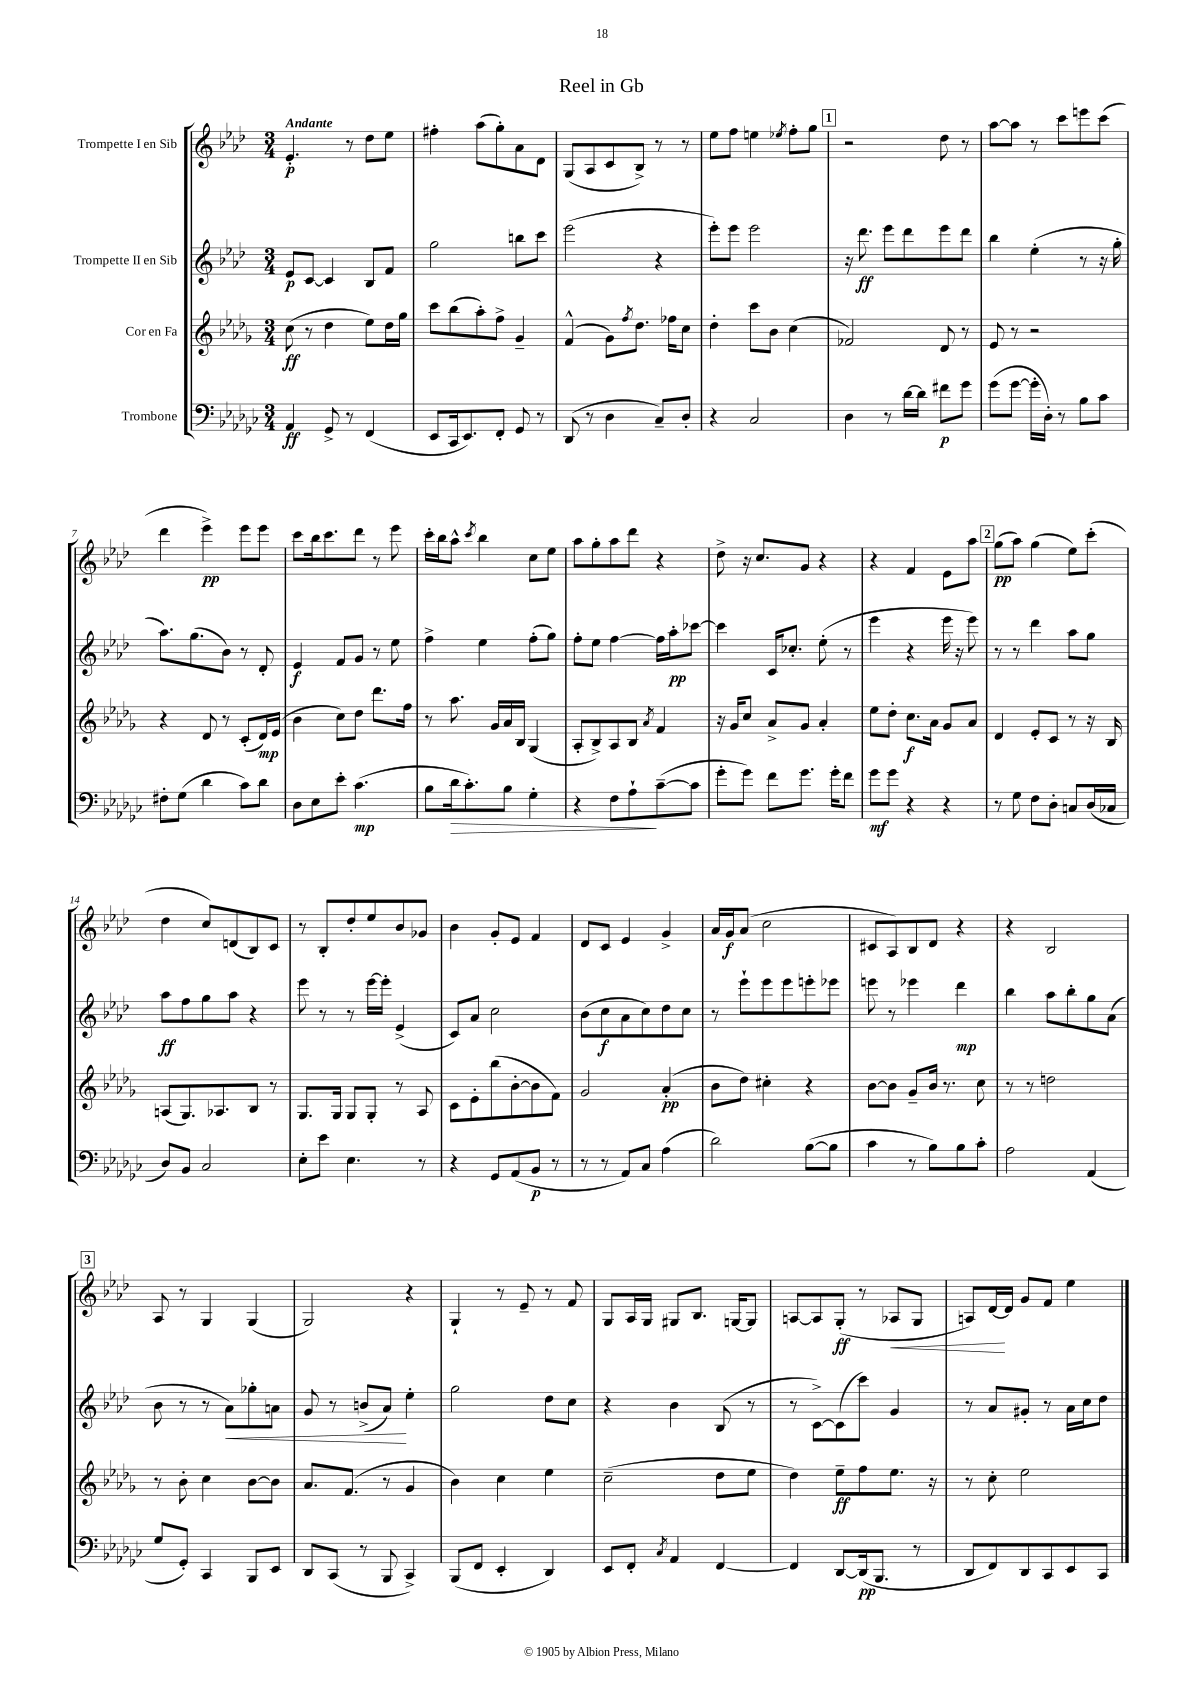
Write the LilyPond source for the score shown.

\header { title = "Reel in Gb" }
<<
\new StaffGroup <<
\new Staff = "s0" \with { instrumentName = "Trompette I en Sib" } {
    \clef treble \key aes \major \numericTimeSignature \time 3/4 \tempo "Andante"
    ees'4.-.\p r8 des''8 ees''8 |
    fis''4-. aes''8( g''8-.) aes'8 des'8 |
    g8( aes8 c'8 bes8->) r8 r8 |
    ees''8 f''8 e''4 \acciaccatura { ees''8 } f''8-. g''8 |
    \mark \markup { \box "1" } r2 des''8 r8 |
    aes''8~ aes''8 r8 c'''8 e'''8 c'''8( |
    des'''4 ees'''4->\pp) ees'''8 ees'''8 |
    c'''8 bes''16 c'''8. des'''8 r8 ees'''8 |
    c'''16-. bes''16 aes''8-^ \acciaccatura { c'''8 } bes''4 c''8 ees''8 |
    aes''8 g''8-. aes''8 des'''8 r4 |
    des''8-> r16 c''8. g'8 r4 |
    r4 f'4 ees'8 aes''8 |
    \mark \markup { \box "2" } g''8\pp( aes''8) g''4( ees''8) c'''8-.( |
    des''4 c''8) d'8( bes8) c'8 |
    r8 bes8-. des''8-. ees''8 bes'8 ges'8 |
    bes'4 g'8-. ees'8 f'4 |
    des'8 c'8 ees'4 g'4-> |
    aes'16 g'16\f aes'8( c''2 |
    cis'8 aes8) bes8 des'8 r4 |
    r4 bes2 |
    \mark \markup { \box "3" } aes8 r8 g4 g4( |
    g2) r4 |
    g4-! r8 ees'8-- r8 f'8 |
    g8 aes16 g16 gis8 bes8. g16~ g8 |
    a8~ a8 g8-.\ff( r8 aes8\< g8 |
    a8) des'16~\! des'16 g'8 f'8 ees''4 \bar "|." |
}
\new Staff = "s1" \with { instrumentName = "Trompette II en Sib" } {
    \clef treble \key aes \major \numericTimeSignature \time 3/4
    ees'8\p c'8~ c'4 bes8 f'8 |
    g''2 b''8 c'''8 |
    ees'''2( r4 |
    ees'''8-.) ees'''8 ees'''2 |
    \mark \markup { \box "1" } r16 des'''8.\ff ees'''8 des'''8 ees'''8 des'''8 |
    bes''4 ees''4-.( r8 r16 g''16-. |
    aes''8.) g''8.( bes'8) r8 des'8-. |
    ees'4\f f'8 g'8 r8 ees''8 |
    f''4-> ees''4 f''8-.( g''8) |
    f''8-. ees''8 f''4~ f''16 aes''16-.\pp ces'''8~ |
    ces'''4 c'16 ces''8.-. ees''8-.( r8 |
    ees'''4 r4 ees'''16 r16 ees'''8) |
    \mark \markup { \box "2" } r8 r8 des'''4 aes''8 g''8 |
    aes''8\ff f''8 g''8 aes''8 r4 |
    ees'''8 r8 r8 ees'''16~ ees'''16-. ees'4->( |
    c'8) aes'8 c''2 |
    bes'8( c''8\f aes'8 c''8) des''8 c''8 |
    r8 ees'''8-! ees'''8 ees'''8 e'''8-. ees'''8 |
    e'''8 r8 ees'''4 des'''4\mp |
    bes''4 aes''8 bes''8-. g''8 aes'8( |
    \mark \markup { \box "3" } bes'8 r8 r8 aes'8\<) ges''8-. a'8 |
    g'8 r8 b'8->( aes'8\!) ees''4-. |
    g''2 des''8 c''8 |
    r4 bes'4 bes8( r8 |
    r8 c'8~->) c'8( c'''8) g'4 |
    r8 aes'8 gis'8-. r8 aes'16 c''16 des''8 \bar "|." |
}
\new Staff = "s2" \with { instrumentName = "Cor en Fa" } {
    \clef treble \key des \major \numericTimeSignature \time 3/4
    c''8\ff( r8 des''4 ees''8) des''16 ges''16 |
    c'''8 bes''8( aes''8-.) f''8-> ges'4-- |
    f'4-^( ges'8) \acciaccatura { f''8 } des''8. fes''16 c''8 |
    des''4-. c'''8 bes'8 c''4( |
    \mark \markup { \box "1" } fes'2) des'8 r8 |
    ees'8 r8 r2 |
    r4 des'8 r8 c'8-.( des'16\mp) ees'16( |
    bes'4 c''8) des''8 des'''8. f''16 |
    r8 aes''8. ges'16 aes'16 bes16 ges4( |
    aes8-. bes8->) aes8 bes8 \acciaccatura { aes'8 } f'4 |
    r16 ges'16 c''8 aes'8-> ges'8 aes'4-. |
    ees''8 des''8-. c''8.\f aes'16 ges'8 aes'8 |
    \mark \markup { \box "2" } des'4 ees'8-. c'8 r8 r16 bes16 |
    a8( ges8.) aes8. bes8 r8 |
    ges8. ges16 ges8 ges8-. r8 aes8 |
    c'8 ees'8-. bes''8( bes'8~-. bes'8 f'8) |
    ges'2 aes'4-.\pp( |
    bes'8 des''8) cis''4-. r4 |
    bes'8~ bes'8 ges'8-- bes'16 r8. c''8 |
    r8 r8 d''2 |
    \mark \markup { \box "3" } r8 bes'8-. c''4 bes'8~ bes'8 |
    aes'8. f'8.( r8 ges'4 |
    bes'4) c''4 ees''4 |
    c''2--( des''8 ees''8 |
    des''4) ees''8--\ff f''8 ees''8. r16 |
    r8 c''8-. ees''2 \bar "|." |
}
\new Staff = "s3" \with { instrumentName = "Trombone" } {
    \clef bass \key ges \major \numericTimeSignature \time 3/4
    aes,4\ff ges,8-> r8 f,4( |
    ees,8 ces,16 ees,8.) f,8-. ges,8 r8 |
    des,8( r8 des4 ces8--) des8-. |
    r4 ces2 |
    \mark \markup { \box "1" } des4 r8 des'16~ des'16 fis'8\p ges'8 |
    ges'8( ges'8~ ges'16-. des16-.) r8 bes8 ces'8 |
    fis8-. ges8( des'4 ces'8) des'8 |
    des8 ees8 ees'8-. ces'4.\mp( |
    bes8 des'16\> ces'8.-.) bes8 ges4-. |
    r4 f8 aes8-!\! ces'8~--( ces'8 |
    ges'8-. ges'8) f'8 ges'8. ges'16-. f'8 |
    ges'8\mf ges'8 r4 r4 |
    \mark \markup { \box "2" } r8 ges8 f8 des8-. c8 des16( ces16 |
    des8) bes,8 ces2 |
    ees8-. ees'8 ees4. r8 |
    r4 ges,8 aes,8( bes,8\p r8 |
    r8 r8 aes,8) ces8 aes4( |
    des'2) bes8~( bes8 |
    ces'4 r8 bes8) bes8 ces'8-. |
    aes2 aes,4( |
    \mark \markup { \box "3" } ges8 ges,8-.) ces,4 bes,,8 ees,8 |
    des,8 ces,8( r8 bes,,8 ces,4->) |
    bes,,8( f,8 ees,4-. des,4) |
    ees,8 f,8-. \acciaccatura { ces8 } aes,4 f,4~ |
    f,4 des,8~ des,16\pp( bes,,8. r8 |
    des,8 f,8) des,8 ces,8 ees,8 ces,8 \bar "|." |
}
>>
>>
